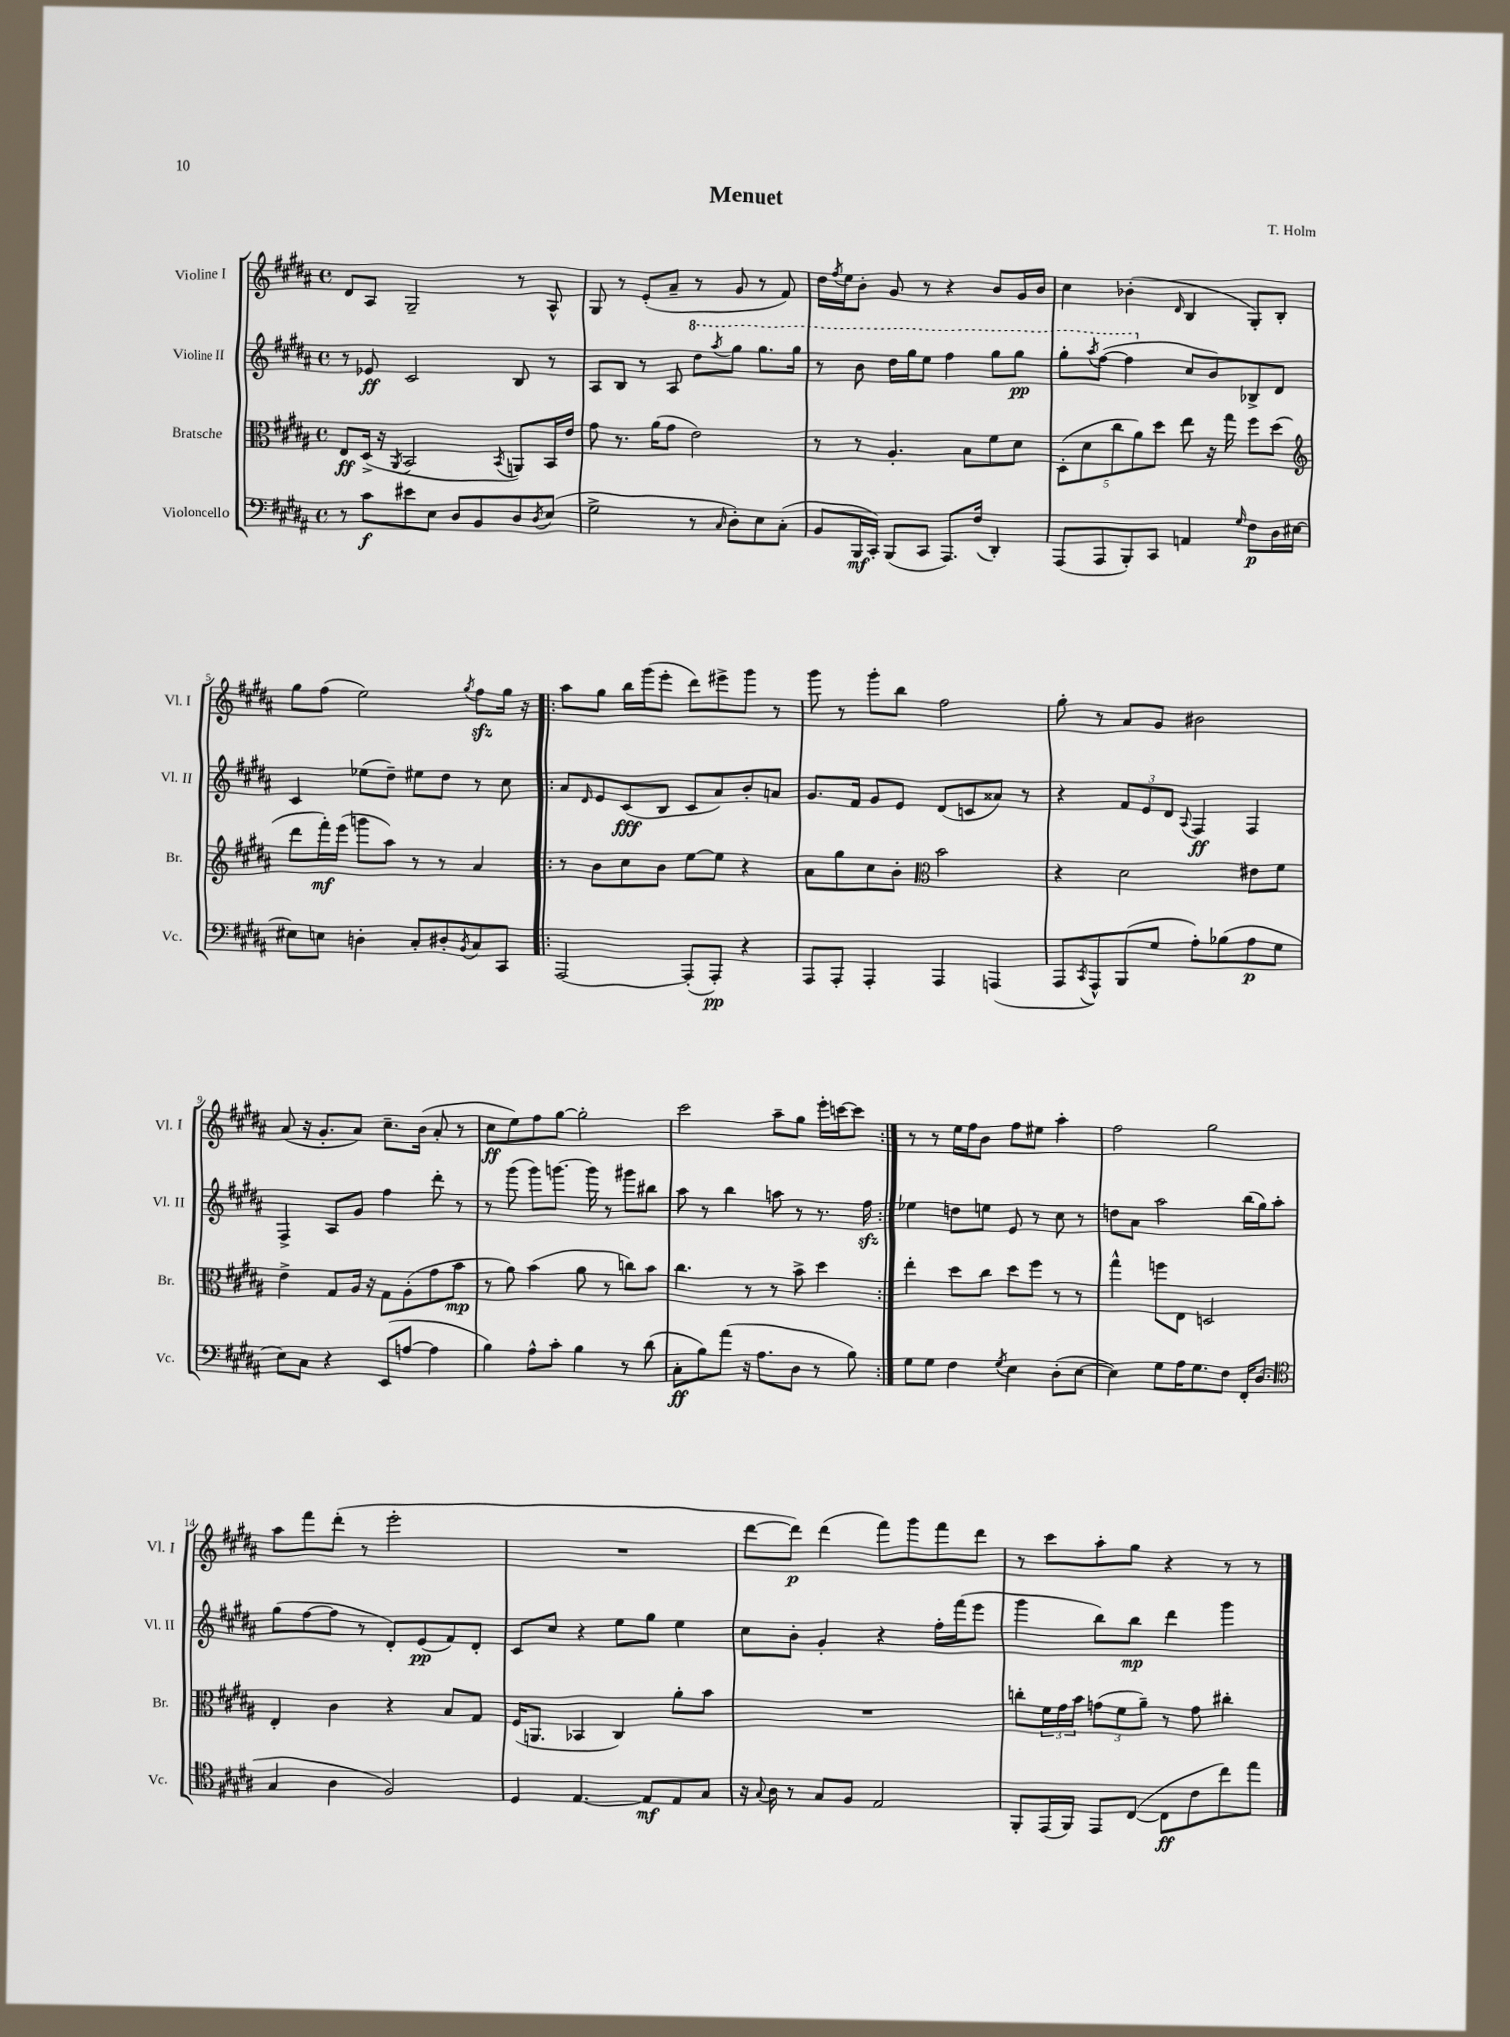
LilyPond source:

\header { title = "Menuet" composer = "T. Holm" }
<<
\new StaffGroup <<
\new Staff = "s0" \with { instrumentName = "Violine I" shortInstrumentName = "Vl. I" } {
    \clef treble \key b \major \defaultTimeSignature \time 4/4
    dis'8 ais8 gis2-- r8 ais8-^ |
    gis8 r8 e'8-.( ais'8-- r8 gis'8 r8 fis'8) |
    dis''16 \acciaccatura { fis''8 } e''16 b'8-. gis'8 r8 r4 b'8 gis'16 b'16 |
    cis''4 bes'4-.( \grace { dis'16 } b4 gis8-.) b8-. |
    gis''8 fis''8( e''2) \acciaccatura { gis''8 } fis''8\sfz gis''16 r16 |
    \repeat volta 2 { ais''8 gis''8 b''16 gis'''16( e'''8-. dis'''8) eis'''8-> gis'''8 r8 |
    gis'''8 r8 gis'''8-. b''8 fis''2 |
    gis''8-. r8 ais'8 gis'8 bis'2 |
    ais'8( r16 gis'8.-. ais'8) cis''8.-- b'16( ais'8-. r8 |
    cis''8\ff e''8) fis''8 gis''8~ gis''2-. |
    cis'''2 ais''8-- gis''8 e'''16-. c'''16~ c'''8 | }
    r8 r8 e''16 fis''16 b'8 fis''8 eis''8 ais''4-. |
    fis''2 gis''2 |
    ais''8 fis'''8 dis'''8-.( r8 e'''2-. |
    R1 |
    dis'''8~ dis'''8\p) dis'''4( fis'''8) gis'''8 fis'''8 dis'''8 |
    r8 cis'''8 ais''8-. gis''8 r4 r8 r8 \bar "|." |
}
\new Staff = "s1" \with { instrumentName = "Violine II" shortInstrumentName = "Vl. II" } {
    \clef treble \key b \major \defaultTimeSignature \time 4/4
    r8 ees'8\ff cis'2 b8 r8 |
    ais8 b8 r8 ais8 \ottava #1 dis'''8 \acciaccatura { ais'''8 } gis'''8 gis'''8. gis'''16 |
    r8 b''8 dis'''16 gis'''16 e'''8 fis'''4 gis'''8 gis'''8\pp |
    gis'''8-. \acciaccatura { ais'''8 } fis'''8~( fis'''4 \ottava #0 cis''8 b'8) bes8-> dis'8 |
    cis'4 ees''8( dis''8--) eis''8 dis''8 r8 cis''8 |
    \repeat volta 2 { ais'8 \grace { dis'16 } e'8 cis'8\fff( b8 cis'8 ais'8) b'8-. a'8 |
    gis'8. fis'16 gis'8 e'8 dis'8( c'8 aisis'8) r8 |
    r4 \tuplet 3/2 { fis'8 e'8 dis'8 } \appoggiatura { ais8 } fis4\ff fis4 |
    fis4-> ais8 gis'8 fis''4 dis'''8-. r8 |
    r8 gis'''8( gis'''8) g'''8.~ g'''16 r8 gis'''8 bis''8 |
    ais''8 r8 b''4 a''8 r8 r8. fis''16\sfz | }
    ees''4 d''8 e''8 e'8 r8 cis''8 r8 |
    d''8 ais'8 ais''2 b''16( gis''16) ais''8-. |
    gis''8( fis''8~ fis''8 r8 dis'8-.) e'8\pp( fis'8) dis'8-. |
    cis'8 cis''8 r4 e''8 gis''8 e''4 |
    cis''8 b'8-. gis'4-. r4 fis''16-. fis'''16( e'''8 |
    gis'''4 b''8) b''8\mp dis'''4 gis'''4 \bar "|." |
}
\new Staff = "s2" \with { instrumentName = "Bratsche" shortInstrumentName = "Br." } {
    \clef alto \key b \major \defaultTimeSignature \time 4/4
    e8\ff dis16->( r16 \acciaccatura { ais,8 } b,2 \acciaccatura { b,8 } a,8) b,16 e'16 |
    gis'8 r8. ais'16( gis'8 e'2) |
    r8 r8 ais4.-. b8 fis'8 dis'8 |
    \tuplet 5/4 { dis8-.( dis'8 cis''8 ais'8) dis''8 } e''8 r16 gis''16 fis''8 dis''8( |
    \clef treble dis'''8 fis'''16-.\mf) e'''16( g'''8 ais''8) r8 r8 ais'4 |
    \repeat volta 2 { r8 b'8 cis''8 b'8 e''8~ e''8 r4 |
    ais'8 gis''8 cis''8 b'8-. \clef alto b'2 |
    r4 dis'2 eis'8 fis'8 |
    e'4-> gis8 ais16 r16 gis8 ais8-.( gis'8 b'8\mp |
    r8 ais'8) b'4( ais'8 r8 c''8) b'8 |
    cis''4. r8 r8 b'8-> dis''4 | }
    e''4-. dis''8 cis''8 dis''8 fis''8 r8 r8 |
    gis''4-^ f''8 e8 d2 |
    e4-. cis'4 r4 b8 gis8 |
    fis16( a,8. bes,4 cis4) ais'8-. b'8 |
    R1 |
    c''8-. \tuplet 3/2 { fis'16 gis'16 b'16 } \tuplet 3/2 { g'8( fis'8 ais'8--) } r8 g'8 cis''4-. \bar "|." |
}
\new Staff = "s3" \with { instrumentName = "Violoncello" shortInstrumentName = "Vc." } {
    \clef bass \key b \major \defaultTimeSignature \time 4/4
    r8 cis'8\f eis'8 e8 dis8 b,8 dis8 \acciaccatura { dis8 } e8( |
    gis2-> r8 \grace { cis16 } dis8-.) e8 cis8-.( |
    b,8 b,,16\mf cis,16-.) b,,8( cis,8 ais,,8.) fis16( dis,4-.) |
    ais,,8( ais,,8 b,,8-.) cis,8 a,4 \grace { gis16 } fis8\p dis16 eis16~ |
    eis8 e8 d4-. cis8-. dis8-. \acciaccatura { b,8 } cis8 cis,8 |
    \repeat volta 2 { ais,,2~ ais,,8-.( ais,,8-.\pp) r4 |
    ais,,8 ais,,8-. ais,,4-. ais,,4 a,,4( |
    ais,,8 \acciaccatura { cis,8 } ais,,8-^) b,,8( gis8 ais8-.) bes8( ais8\p gis8 |
    e8) cis8 r4 e,8( a8~ a4 |
    b4) ais8-^ cis'8-. b4 r8 dis'8( |
    cis8-.\ff b8) ais'8( r16 ais8. dis8 r8 b8) | }
    gis8 gis8 fis4 \acciaccatura { gis8 } e4 dis8-.( e8~ |
    e4) gis8 ais16 gis8. fis8 fis,16-. dis8.( |
    \clef tenor gis4 ais4 fis2) |
    dis4 e4.~ e8\mf e8 gis8 |
    r16 \appoggiatura { gis8 } ais16 r8 gis8 fis8 e2 |
    fis,8-. e,16( fis,16) e,8 cis8~( cis8\ff cis'8 cis''8) e''8 \bar "|." |
}
>>
>>
